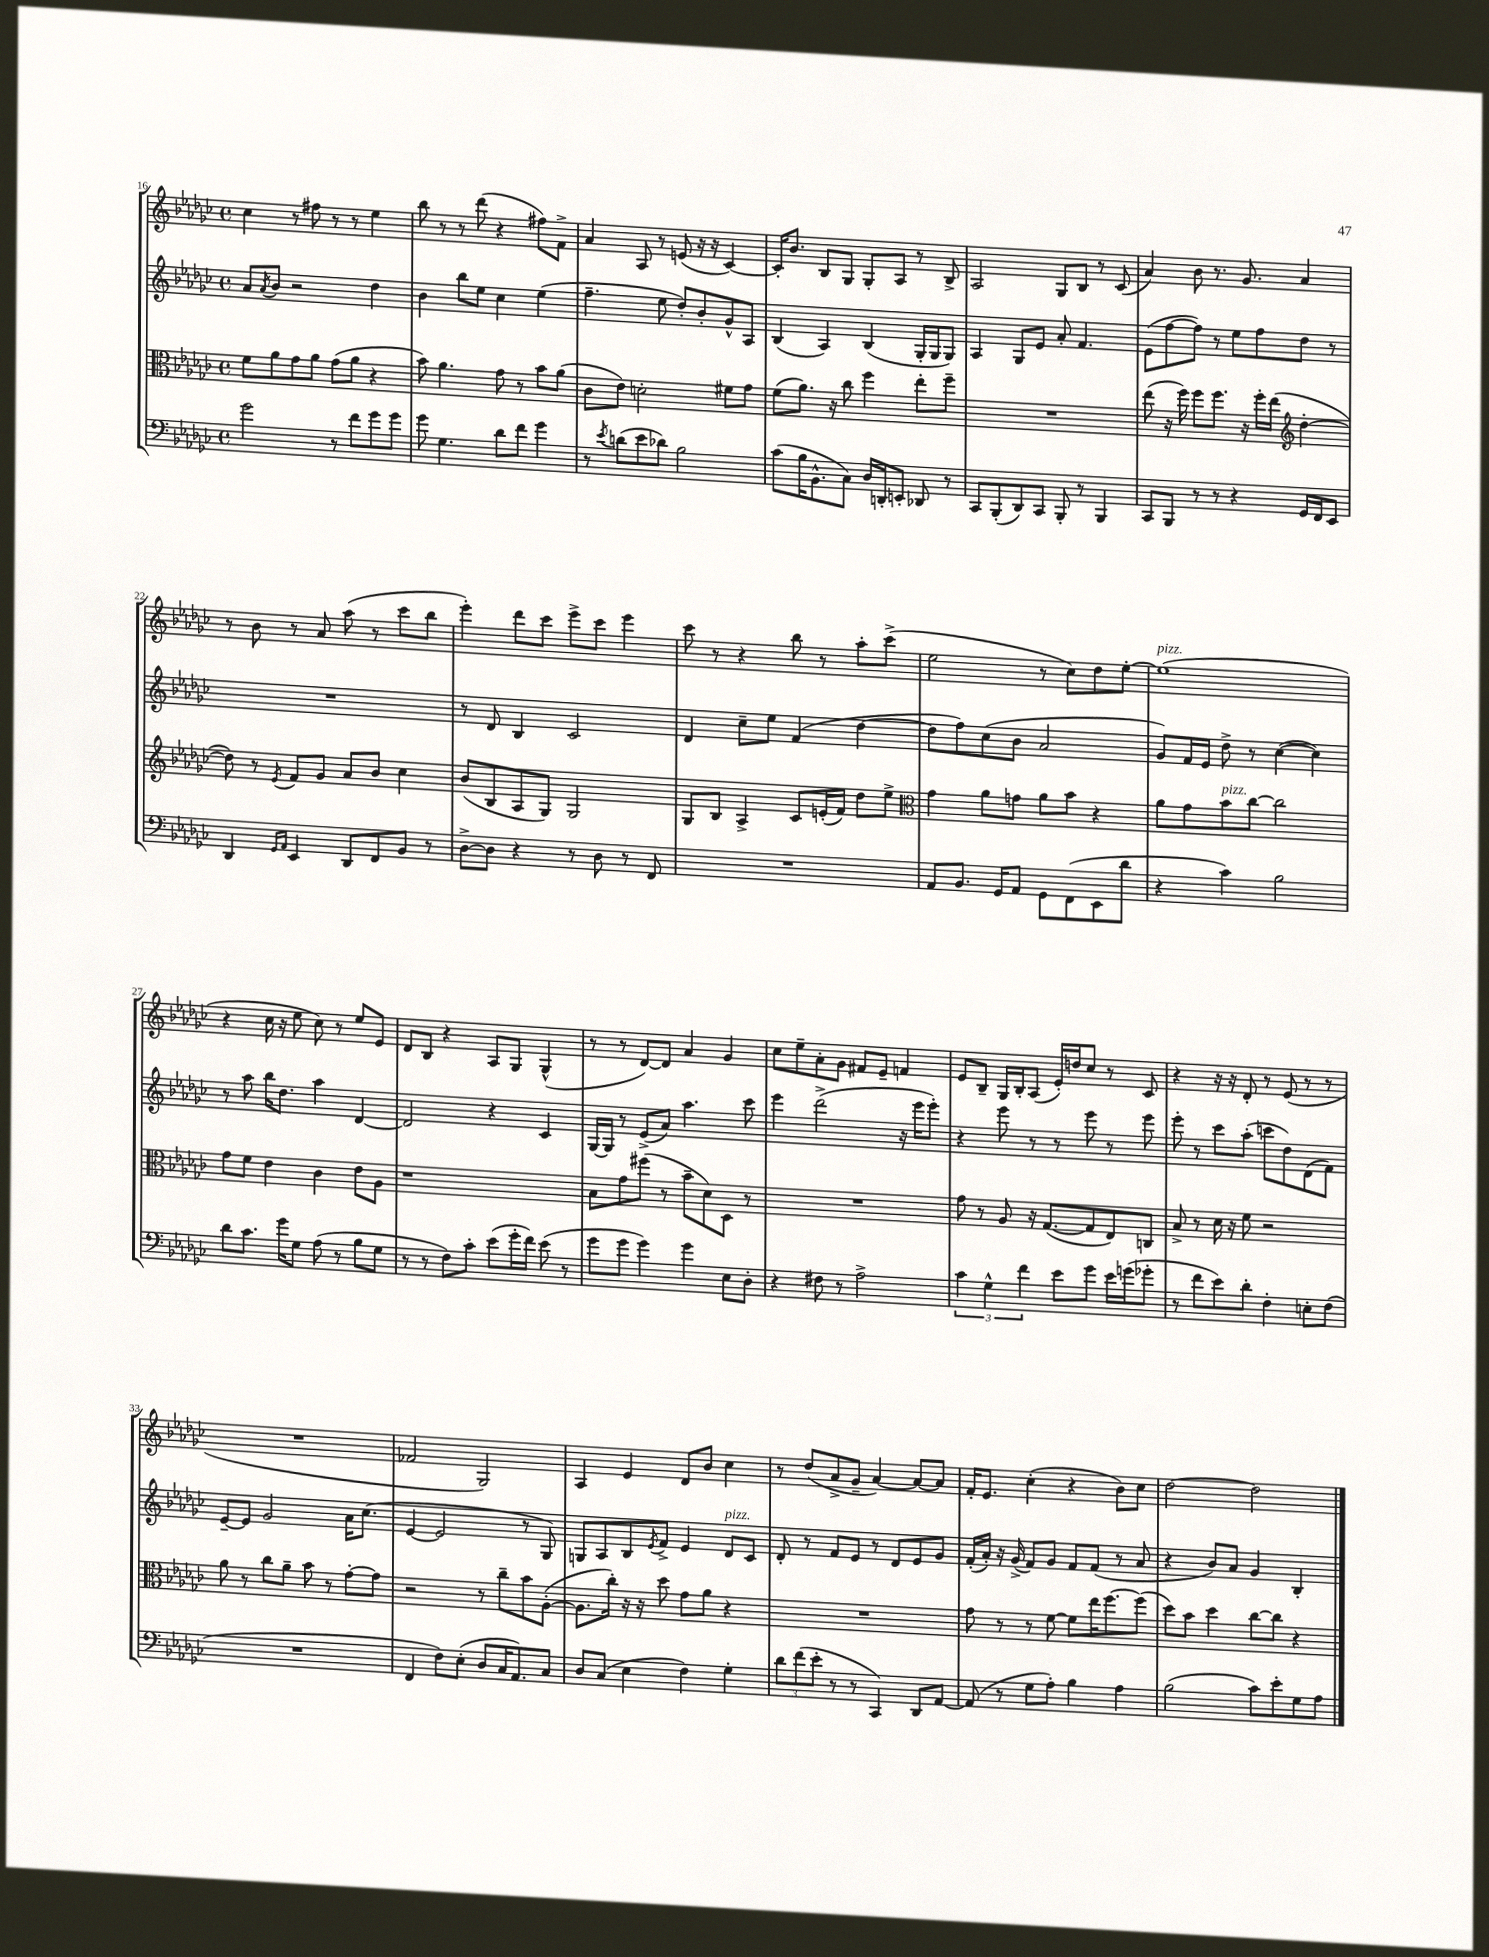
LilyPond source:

<<
\new StaffGroup <<
\new Staff = "s0" {
    \clef treble \key ges \major \defaultTimeSignature \time 4/4
    ces''4 r8 fis''8 r8 r8 ees''4 |
    bes''8 r8 r8 des'''8( r4 fis''8) f'8-> |
    aes'4 aes8 r8 e'8( r16 r16 ces'4~) |
    ces'16-. bes'8. bes8 ges8 ges8-. aes8 r8 bes8-> |
    aes2 ges8 bes8 r8 ces'8( |
    aes'4) bes'8 r8. ges'8. aes'4 |
    r8 bes'8 r8 aes'8 aes''8( r8 ces'''8 bes''8 |
    ees'''4-.) des'''8 ces'''8 ees'''8-> ces'''8 ees'''4 |
    ces'''8 r8 r4 bes''8 r8 aes''8-. ces'''8->( |
    ees''2 r8 ces''8) des''8 ees''8~-. |
    ees''1^\markup { \italic "pizz." }( |
    r4 ces''16 r16 ees''8 ces''8) r8 ees''8 ees'8 |
    des'8 bes8 r4 aes8 ges8 ges4-^( |
    r8 r8 des'8~) des'8 aes'4 ges'4 |
    ces''8 ees''8-- aes'8-. ges'8 fis'8 ees'8-- f'4 |
    ees'8 bes8-- ges16 bes16-. aes8( ees'16-.) d''16 ces''8 r8 ces'8 |
    r4 r16 r16 des'8-. r8 ees'8( r8 r8 |
    R1 |
    fes'2 ges2) |
    aes4 ees'4 des'8 bes'8 ces''4 |
    r8 des''8( aes'8-> ges'8-- aes'4~) aes'8~ aes'8 |
    f'16-. ees'8. ces''4-.( r4 bes'8) ces''8 |
    des''2~ des''2 \bar "|." |
}
\new Staff = "s1" {
    \clef treble \key ges \major \defaultTimeSignature \time 4/4
    aes'8 \acciaccatura { aes'8 } bes'8 r2 des''4 |
    bes'4 bes''8 ees''8 ces''4 ees''4( |
    f''4.-- ees''8 des''8-.) bes'8-. ges'8-^ aes8 |
    bes4( aes4) bes4( ges16-. ges16 ges8) |
    aes4 ges8 ees'8 aes'8-. f'4. |
    ees'8( f''8~ f''8) r8 ees''8 f''8 des''8 r8 |
    R1 |
    r8 des'8 bes4 ces'2 |
    des'4 ces''8-- ees''8 f'4( des''4~ |
    des''8 f''8) ces''8( bes'8 aes'2 |
    ges'8) f'16 ees'16 des''8-> r8 ces''4~( ces''4) |
    r8 aes''8 bes''16 des''8. aes''4 des'4~ |
    des'2 r4 ces'4 |
    ges16~ ges16 r8 ees'8->( aes'8) aes''4. ces'''8 |
    ees'''4 des'''2->( r16 ees'''16 ees'''8-.) |
    r4 ees'''8 r8 r8 ees'''8 r8 ees'''8 |
    ees'''8-. r8 ces'''8 aes''8-.( c'''8 des''8) des'8( f'8) |
    ees'8~-- ees'8 ges'2 aes'16 ces''8.( |
    ees'4~ ees'2 r8 ges8) |
    g8 aes8 bes8 \acciaccatura { ees'8 } f'8-> ees'4 des'8^\markup { \italic "pizz." } ces'8 |
    des'8-. r8 f'8 ees'8 r8 des'8 ees'8 ges'8 |
    f'16-.( aes'16-.) r16 ges'16->( f'8) ges'8 f'8 f'8( r8 aes'8 |
    r4 bes'8) aes'8 ges'4 bes4-. \bar "|." |
}
\new Staff = "s2" {
    \clef alto \key ges \major \defaultTimeSignature \time 4/4
    f'8 aes'8 ges'8 aes'8 ges'8( aes'8 r4 |
    bes'8) aes'4. ges'8 r8 bes'8 aes'8( |
    ces'8 ees'8) d'2-. fis'8 ges'8 |
    f'8( aes'8.) r16 ces''8 f''4 ees''8-. f''8-- |
    R1 |
    ees''8( r16 f''16) f''8 f''8. r16 f''16-. ees''16( \clef treble des''4~-. |
    des''8) r8 \acciaccatura { ees'8 } f'8 ges'8 aes'8 bes'8 ces''4 |
    bes'8( bes8 aes8 ges8) ges2 |
    ges8 bes8 aes4-> ces'8 e'16-.( f'16) des''8 ees''8-> |
    \clef alto ges'4 aes'8 g'8 aes'8 bes'8 r4 |
    aes'8 ges'8 bes'8^\markup { \italic "pizz." } ces''8~ ces''2 |
    ges'8 f'8 ees'4 ces'4 ees'8 aes8 |
    r1 |
    bes8 ges'8 fis''8( r8 bes'8-- des'8) des8 r8 |
    R1 |
    ges'8 r8 aes8 r16 ges8.~( ges8 ees8) c8 |
    bes8-> r8 des'16 r16 f'8 r2 |
    aes'8 r8 ces''8 aes'8-- bes'8 r8 ges'8~-. ges'8 |
    r2 r8 ces''8-- bes'8 aes8~-.( |
    aes8. ces''16-.) r16 r16 des''8 ges'8 aes'8 r4 |
    R1 |
    ges'8 r8 r8 f'8~ f'8 ees''16 f''8.~ f''8( |
    des''8) bes'8 des''4 ces''8~ ces''8 r4 \bar "|." |
}
\new Staff = "s3" {
    \clef bass \key ges \major \defaultTimeSignature \time 4/4
    ges'2 r8 f'8 ges'8 ges'8 |
    ges'8 ges4. des'8 f'8 ges'4 |
    r8 \acciaccatura { ees'8 } d'8( ees'8 des'8) bes2 |
    ces'8( bes16 bes,8.-^ ces8) des16 d,16-. e,8-. des,8 r8 |
    ces,8 bes,,8-.( des,8) ces,8 bes,,8-. r8 bes,,4 |
    ces,8 bes,,8 r8 r8 r4 ges,16 f,16 ees,8 |
    des,4 \grace { ges,16 aes,16 } ees,4 des,8 f,8 bes,8 r8 |
    des8~-> des8 r4 r8 des8 r8 f,8 |
    R1 |
    aes,8 bes,8. ges,16 aes,8 ges,8 f,8( ees,8 des'8 |
    r4 ces'4) bes2 |
    des'8 ces'8. ges'16 ges8 aes8( r8 bes8 ges8 |
    r8 r8 f8) ces'8-. ees'8( ges'16-. f'16) ees'8( r8 |
    ges'8 ges'8 ges'4) ges'4 ees8 des8-. |
    r4 fis8 r8 aes2-> |
    \tuplet 3/2 { ces'4 ges4-^ f'4 } ees'8 ges'8 ees'16 g'16( ges'8-. |
    r8 f'8 ees'8) des'8-. f4-. e8-. f8( |
    R1 |
    f,4 f8) ees8-.( des8 ces16 aes,8.) ces8 |
    des8 ces8( ees4 f4) ges4-. |
    \tuplet 3/2 { des'8 f'8( ees'8-. } r8 r8 ces,4) des,8 aes,8~ |
    aes,8( r8 ges8 aes8-.) bes4 aes4 |
    bes2( ces'8) ees'8-. ges8 aes8 \bar "|." |
}
>>
>>
\layout { \context { \Score currentBarNumber = #16 } }
